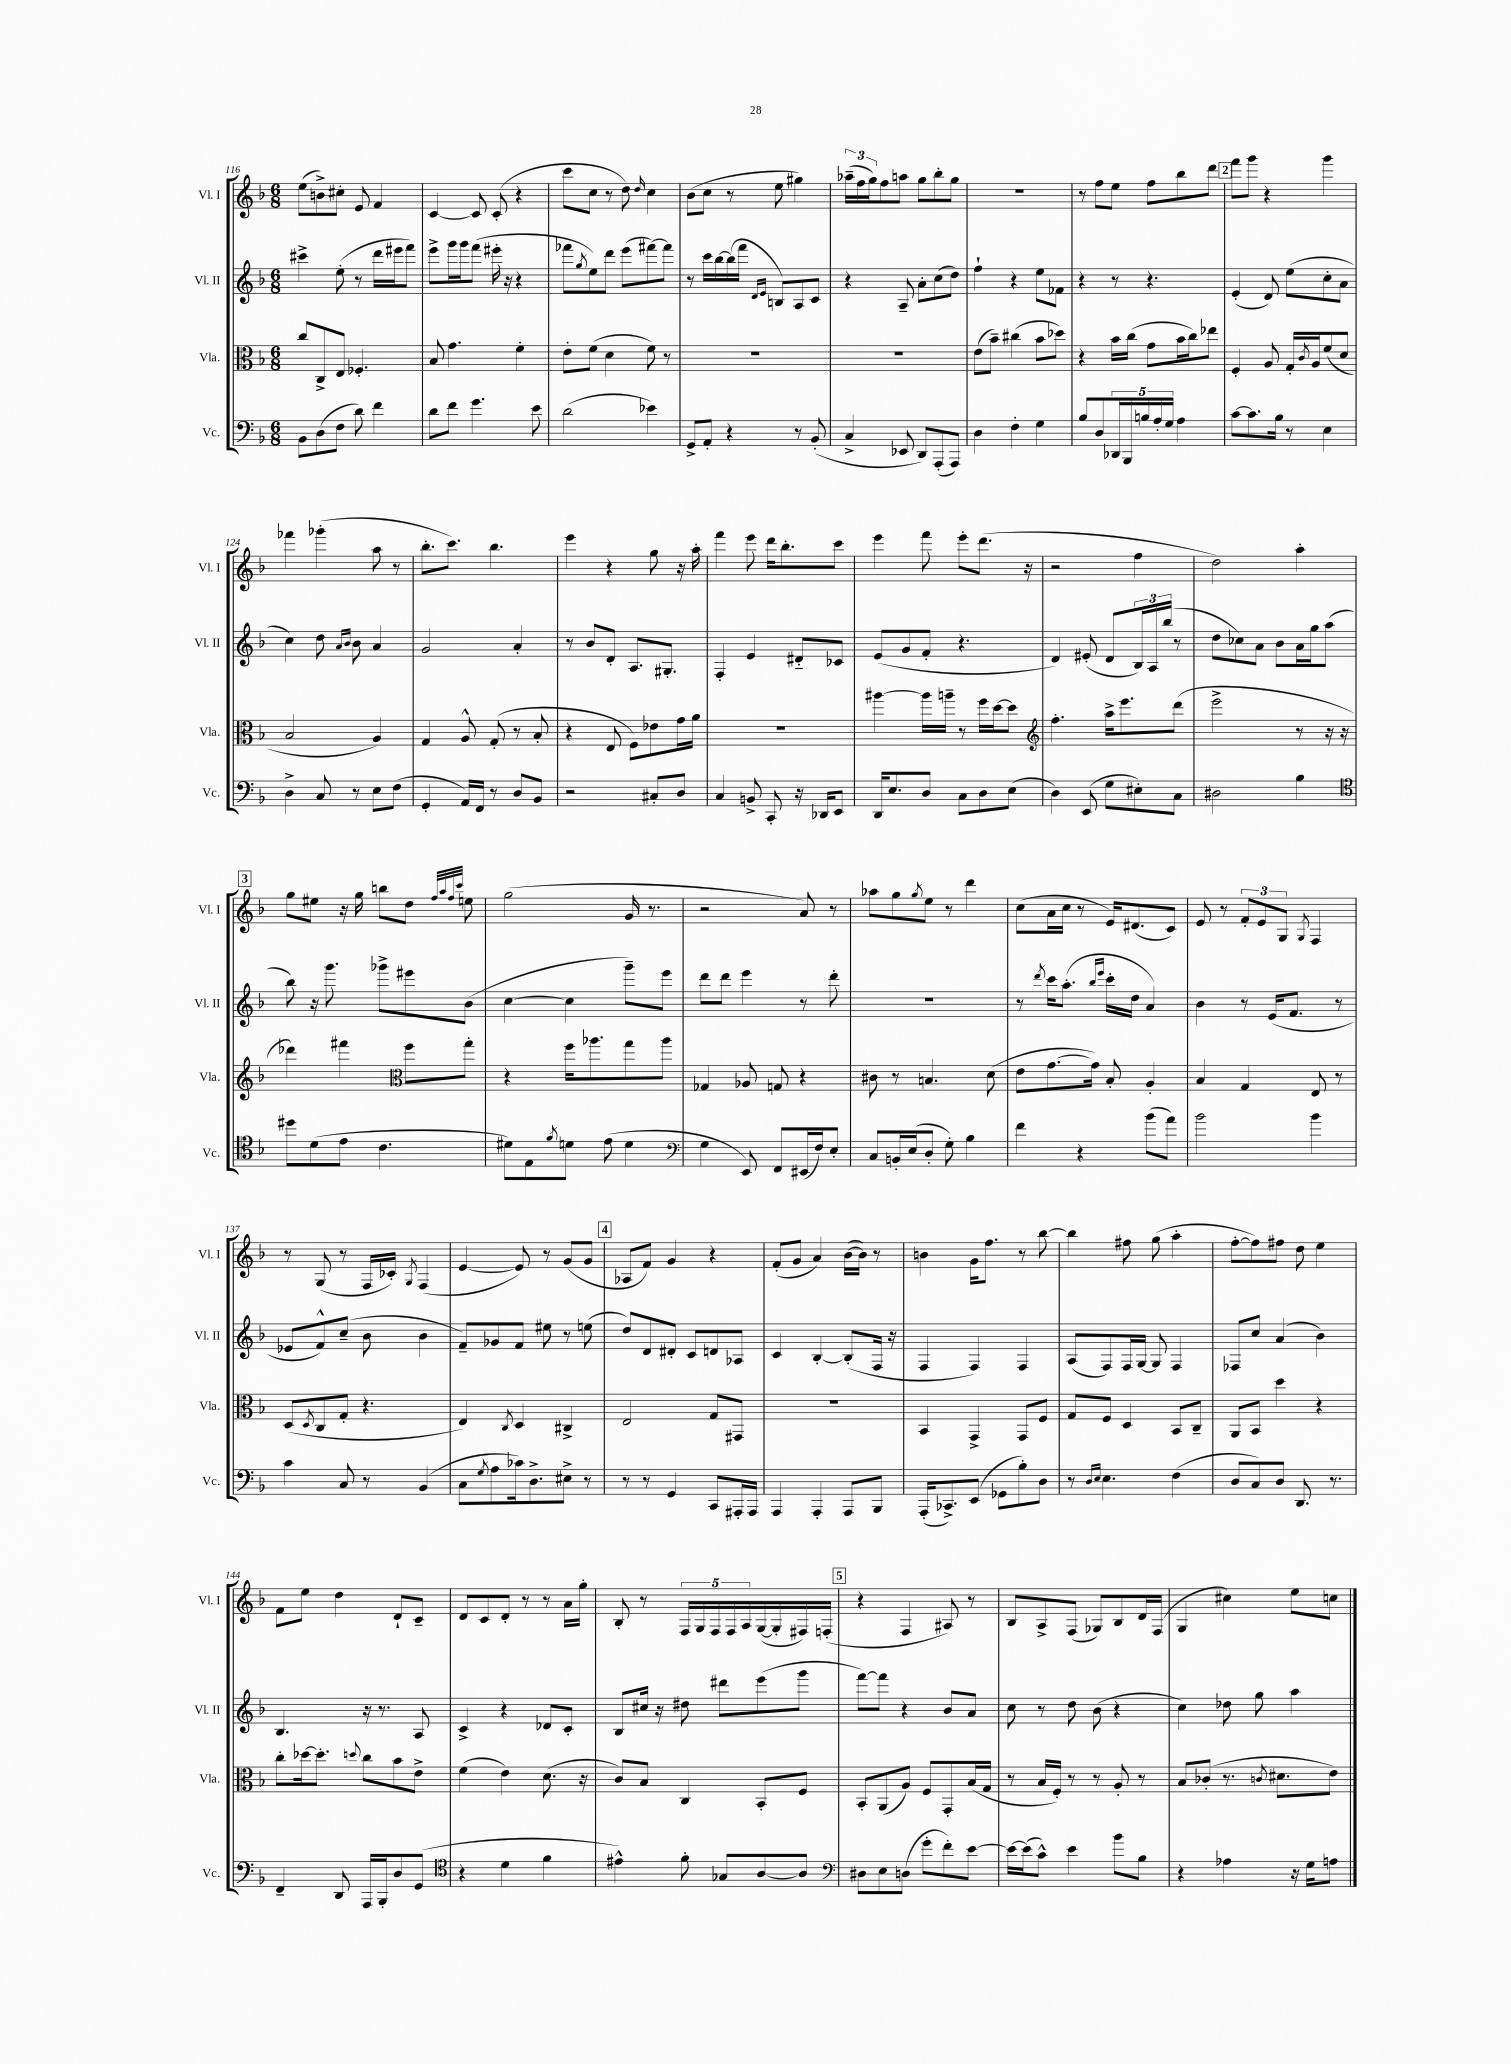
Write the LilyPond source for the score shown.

<<
\new StaffGroup <<
\new Staff = "s0" \with { instrumentName = "Vl. I" shortInstrumentName = "Vl. I" } {
    \clef treble \key f \major \numericTimeSignature \time 6/8
    e''8( b'8->) cis''8-. e'8 f'4 |
    c'4~ c'8 c'8-.( r4 |
    c'''8 c''8 r8 d''8) \grace { d''16 } c''4 |
    bes'8( c''8 r8 e''8 gis''4) |
    \tuplet 3/2 { aes''16--( f''16 g''16) } f''8 a''8 g''8 bes''8-. g''8 |
    R2. |
    r8 f''8 e''8 f''8 bes''8 d'''8 |
    \mark \markup { \box "2" } f'''8 g'''8 r4 g'''4 |
    fes'''4 ges'''4-.( a''8 r8 |
    bes''8.-. c'''8.) bes''4. |
    e'''4 r4 g''8 r16 a''16-. |
    f'''4 e'''8 d'''16 bes''8.-. c'''8 |
    e'''4 f'''8 e'''8-. d'''8.( r16 |
    r2 f''4 |
    d''2) a''4-. |
    \mark \markup { \box "3" } g''8 eis''8 r16 g''16 b''8 d''8 \grace { f''32 a''32 f''32 c'''32 } e''8 |
    g''2( g'16 r8. |
    r2 a'8) r8 |
    aes''8 g''8 \acciaccatura { g''8 } e''8 r8 d'''4 |
    c''8( a'16 c''16 r8 e'16) dis'8.( c'8) |
    e'8 r8 \tuplet 3/2 { f'8-. e'8 g8 } \acciaccatura { g8 } f4 |
    r8 g8( r8 f16 ces'16-.) \acciaccatura { g8 } f4( |
    e'4~ e'8) r8 g'8( g'8 |
    \mark \markup { \box "4" } aes8 f'8) g'4 r4 |
    f'8-.( g'8 a'4) bes'16~( bes'16) r8 |
    b'4 g'16 f''8. r8 bes''8~ |
    bes''4 fis''8 g''8( a''4-. |
    f''8~-. f''8) fis''8 d''8 e''4 |
    f'8 e''8 d''4 d'8-! c'8-- |
    d'8 c'8 d'8-. r8 r8 a'16 g''16-. |
    bes8-. r8 \tuplet 5/4 { f16 g16 f16 f16 a16 } g16~( g16-. fis16) f16-.( |
    \mark \markup { \box "5" } r4 f4 ais8) r8 |
    bes8 a8-> f8( ges8) bes8 d'16 f16( |
    g4 cis''4) e''8 c''8 \bar "|." |
}
\new Staff = "s1" \with { instrumentName = "Vl. II" shortInstrumentName = "Vl. II" } {
    \clef treble \key f \major \numericTimeSignature \time 6/8
    cis'''4-> e''8-.( r8 d'''16 eis'''16 f'''8) |
    e'''8-> g'''16 g'''16 f'''8( eis'''16-. r16 r4 |
    fes'''8 \acciaccatura { g''8 } e''8) d'''8 e'''8( fis'''8~) fis'''8 |
    r8 c'''16 bes''16~ bes''16( f'''16 \grace { d'16 e'16 } b8) a8 c'8 |
    r4 a8-- a'8-. c''8( d''8) |
    f''4-! r4 e''8 fes'8 |
    r4 r8 r4. |
    \mark \markup { \box "2" } e'4-.( d'8) e''8( c''8-. a'8 |
    c''4) d''8 \grace { a'16 bes'16 } bes'8 a'4 |
    g'2 a'4-. |
    r8 bes'8 d'8-. a8. gis8.-. |
    f4-. e'4 dis'8-_ ces'8 |
    e'8( g'8 f'8-. r4. |
    d'4) eis'8-.( d'8 \tuplet 3/2 { bes16) a16 bes''16( } r8 |
    d''8 ces''8) a'8 bes'8 a'16 g''16 a''8( |
    \mark \markup { \box "3" } bes''8) r16 g'''8. ges'''8-> eis'''8 bes'8( |
    c''4~ c''4 g'''8--) e'''8 |
    d'''8 d'''8 e'''4 r8 d'''8-. |
    R2. |
    r8 \acciaccatura { d'''8 } c'''16 a''8.-.( \grace { bes''16 e'''16 } c'''16-. d''16 a'4) |
    bes'4 r8 e'16( f'8. r8 |
    ees'8 f'8-^) c''8--( bes'8 bes'4 |
    f'8--) ges'8 f'8 eis''8 r8 e''8( |
    \mark \markup { \box "4" } d''8) d'8 dis'8-. c'8 d'8 aes8 |
    c'4 bes4~-. bes8-.( f16 r16 |
    f4 f4) f4 |
    a8( f8) f16 g16~ g8 f4 |
    fes8 c''8 a'4( bes'4) |
    bes4. r16 r8. a8 |
    c'4-> r4 des'8 c'8-. |
    bes8 cis''16 r16 dis''8 dis'''8 e'''8( g'''8 |
    \mark \markup { \box "5" } f'''8~) f'''8 r4 bes'8 a'8 |
    c''8 r8 d''8 bes'8( r4 |
    c''4) des''8 g''8 a''4 \bar "|." |
}
\new Staff = "s2" \with { instrumentName = "Vla." shortInstrumentName = "Vla." } {
    \clef alto \key f \major \numericTimeSignature \time 6/8
    c''8 c8-> e8 fes4.-. |
    bes8 g'4. f'4-. |
    e'8-. f'8( d'4 f'8) r8 |
    R2. |
    R2. |
    e'8( bes'8--) cis''4( bes'8 des''8) |
    r4 bes'16 c''16( g'8 bes'16 c''16) ees''8 |
    \mark \markup { \box "2" } f4-. a8 g16-. \acciaccatura { c'8 } a16 f'8( d'8 |
    bes2 a4) |
    g4 a8-^ g8-.( r8 bes8-. |
    r4 e8 f8) ees'8 g'16 a'16 |
    R2. |
    ais''4~ ais''16 a''16-- r8 f''16 d''16~ d''8 |
    \clef treble f''4.-. a''16-> e'''8. d'''8( |
    e'''2-> r8 r16 r16 |
    \mark \markup { \box "3" } des'''4) fis'''4 \clef alto f''8 g''8-. |
    r4 f''16 aes''8. g''8 aes''8 |
    ges4 aes8 g8 r4 |
    cis'8 r8 b4. d'8( |
    e'8 g'8.~ g'16) bes8-. a4-. |
    bes4 g4 e8 r8 |
    d8( \acciaccatura { d8 } c8 g8-. r4. |
    e4) \acciaccatura { c8 } d4 cis4-> |
    \mark \markup { \box "4" } e2 g8 gis,8 |
    R2. |
    bes,4 g,4-> g,8 f8 |
    g8 f8 d4 bes,8 c8-- |
    a,8 bes,8 d''4 r4 |
    c''8-. des''16~ des''8.-. \appoggiatura { d''8 } c''8 bes'8 e'8-> |
    f'4( e'4) d'8.( r16 |
    c'8) bes8 c4 bes,8-. f8 |
    \mark \markup { \box "5" } bes,8-. a,8( a8) f8 g,8-. bes16( g16 |
    r8 bes16 f16-.) r8 r8 a8-. r8 |
    bes8 ces'8-.( r8. \acciaccatura { c'8 } dis'8. e'8) \bar "|." |
}
\new Staff = "s3" \with { instrumentName = "Vc." shortInstrumentName = "Vc." } {
    \clef bass \key f \major \numericTimeSignature \time 6/8
    bes,8 d8( f8 d'8) f'4 |
    d'8 f'8 g'4. e'8 |
    d'2( ees'4) |
    g,8-> a,8-. r4 r8 bes,8-.( |
    c4-> ees,8 d,8) a,,8-.( a,,8) |
    d4 f4-. g4 |
    bes8 d8 \tuplet 5/4 { des,16 bes,,16 b16 a16-. g16 } a4 |
    \mark \markup { \box "2" } c'8~ c'8. bes16 r8 e4 |
    d4-> c8 r8 e8 f8( |
    g,4-. a,16) f,16 r8 d8 bes,8 |
    r2 cis8-. d8 |
    c4 b,8-> c,8-. r16 des,16 e,8 |
    d,16 e8. d8 c8 d8 e8( |
    d4) e,8( g8 eis8-.) c8 |
    dis2 bes4 |
    \mark \markup { \box "3" } \clef tenor dis''8 d'8( e'8 c'4. |
    dis'8) e8 \acciaccatura { f'8 } d'8 e'8( d'4 |
    \clef bass g4 e,8) f,8 eis,16( f16) e8-. |
    c8 b,16-. e16( d8-. g8-.) bes4 |
    f'4 r4 bes'8( a'8) |
    bes'2 bes'4 |
    c'4 c8 r8 bes,4( |
    c8 \acciaccatura { g8 } a8 ces'16) d8.-> eis8-> r8 |
    \mark \markup { \box "4" } r8 r8 g,4 c,8 ais,,16-. ais,,16 |
    a,,4 a,,4-. a,,8 bes,,8 |
    a,,16-.( ces,8.->) e,8( ges,8 bes8-.) d8 |
    r8 \grace { d16 e16 } e4. f4( |
    d8 c8) d8 d,8. r8. |
    f,4-- d,8 a,,16 bes,,16-. d8 g,8( |
    \clef tenor r4 d'4 f'4 |
    eis'4-^) f'8-. ges8 a8~ a8 |
    \mark \markup { \box "5" } \clef bass dis8 e8 d8( g'8-. f'8-.) e'8~ |
    e'16~ e'16( c'8-^) e'4 bes'8 bes8 |
    r4 aes4 r16 g16 a8 \bar "|." |
}
>>
>>
\layout { \context { \Score currentBarNumber = #116 } }
